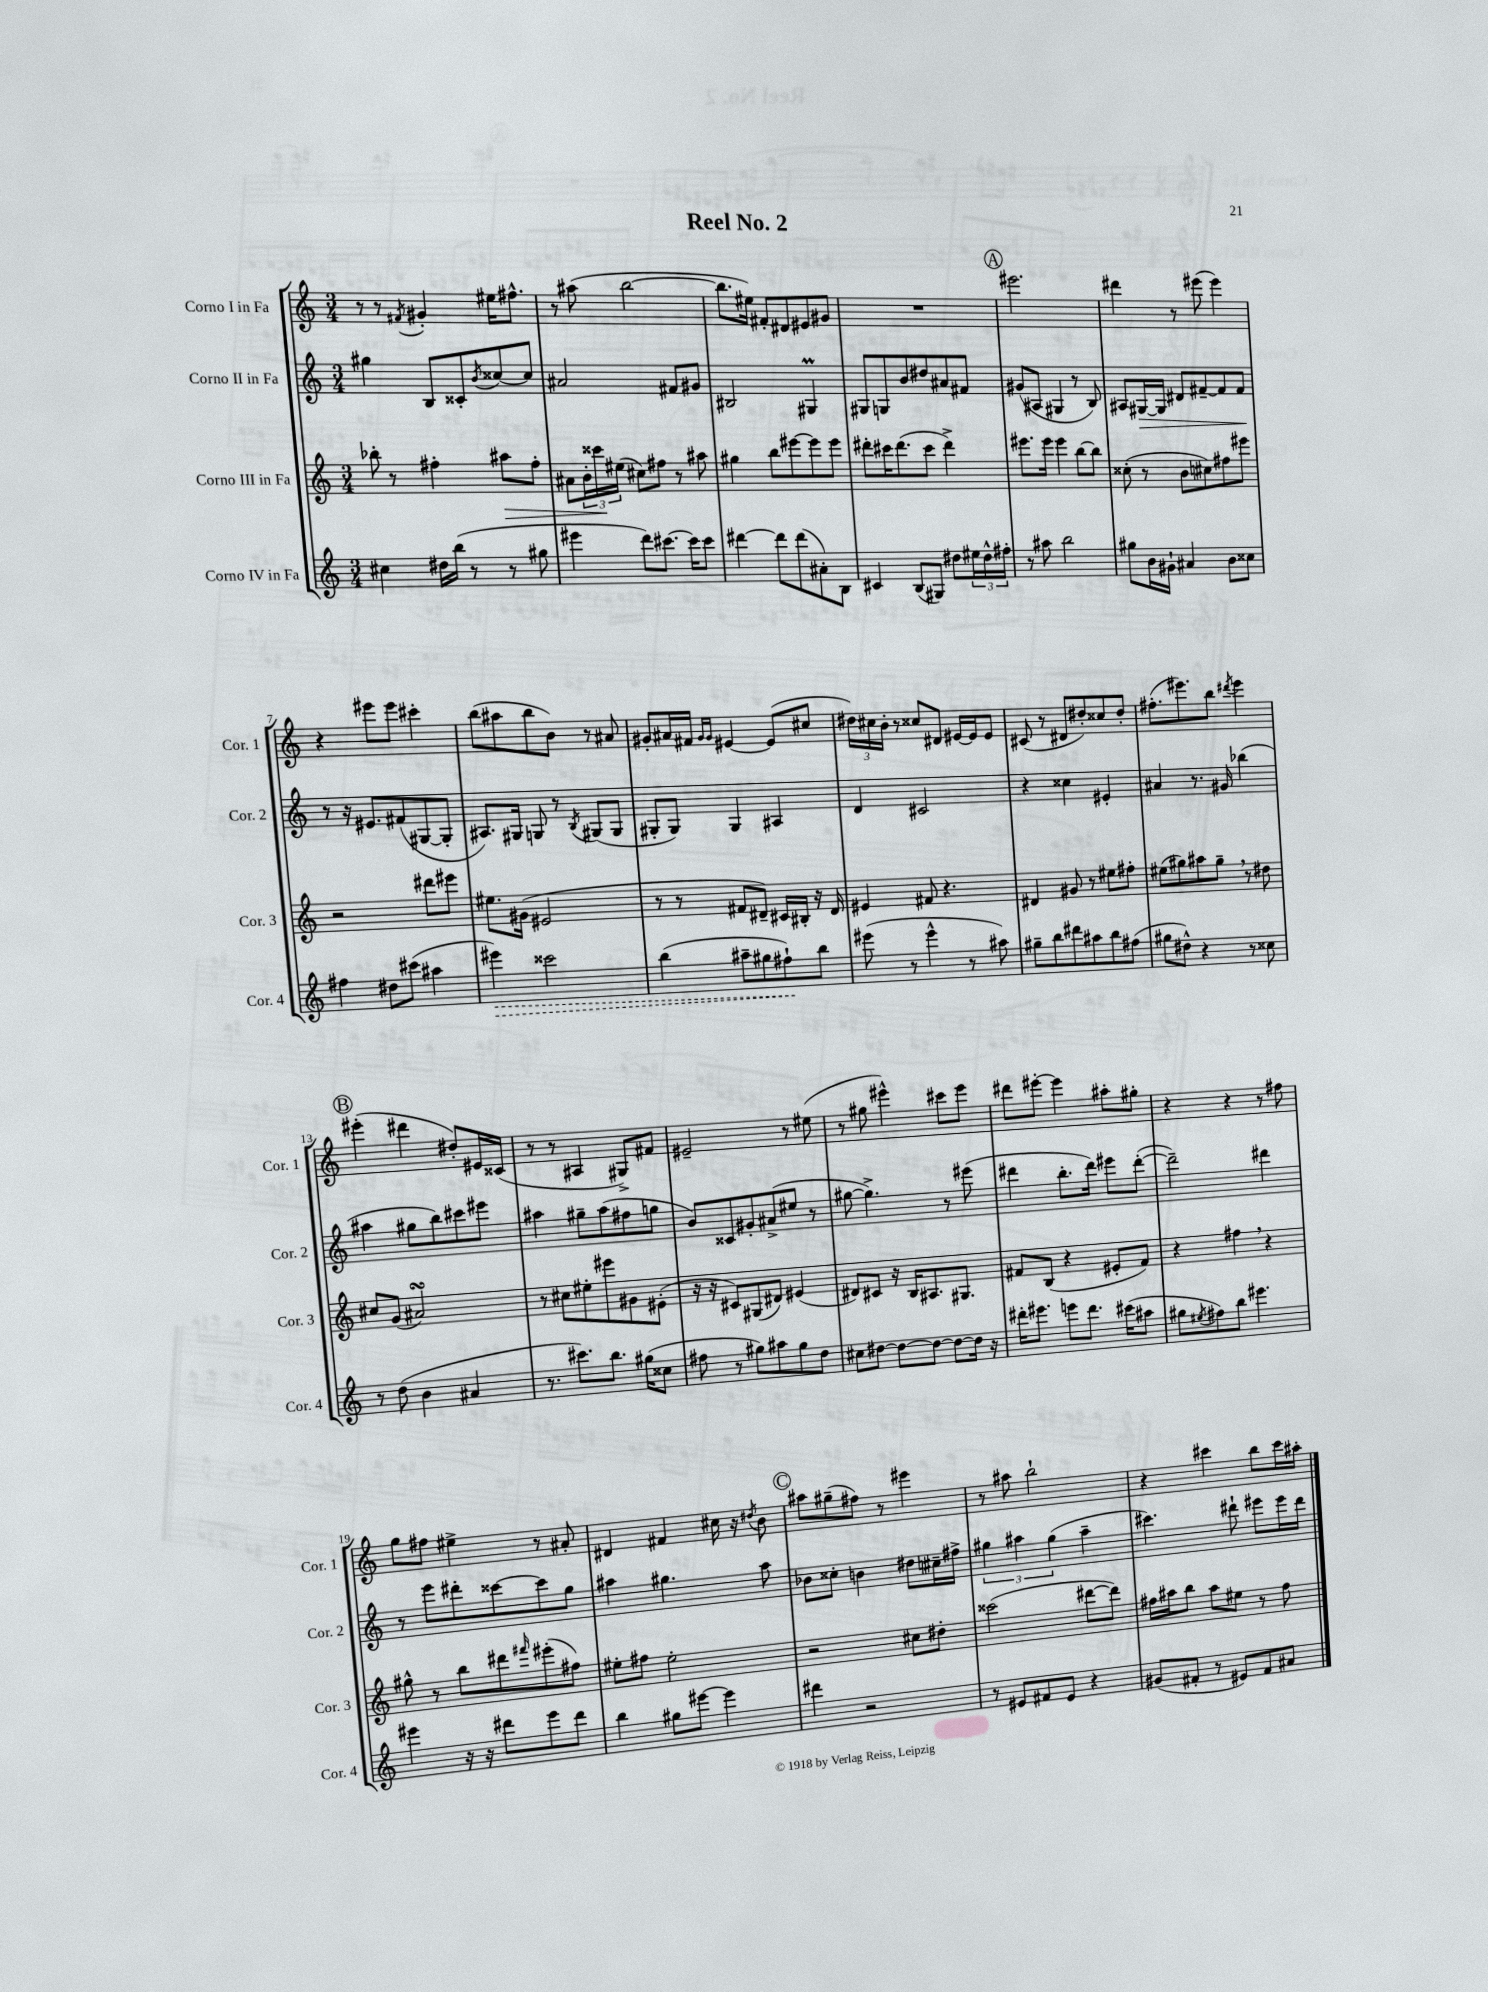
\header { title = "Reel No. 2" }
<<
\new StaffGroup <<
\new Staff = "s0" \with { instrumentName = "Corno I in Fa" shortInstrumentName = "Cor. 1" } {
    \clef treble \key c \major \numericTimeSignature \time 3/4
    r8 r8 \acciaccatura { fis'8 } gis'4-. eis''16 fis''8.-^ |
    r8 ais''8( b''2~ |
    b''8. eis''16) fis'8-. dis'8 eis'8 gis'8 |
    R2. |
    \mark \markup { \circle "A" } eis'''2. |
    dis'''4 r8 eis'''8( eis'''4) |
    r4 eis'''8 eis'''8 cis'''4-. |
    b''8( ais''8 b''8 b'8) r8 ais'8 |
    gis'8-. ais'16 fis'16 \grace { gis'16 gis'16 } eis'4~ eis'8( cis''8 |
    \tuplet 3/2 { dis''16) cis''16 b'16-. } r8 cisis''8 dis'8 eis'16~ eis'16 eis'8 |
    cis'8( r8 dis'8 dis''8-.) cisis''8 dis''8-. |
    fis''8.-.( eis'''8.) b''8 \acciaccatura { dis'''8 } eis'''4 |
    \mark \markup { \circle "B" } eis'''4-.( dis'''4 dis''8-.) eis'16 cisis'16( |
    r8 r8 ais4 gis8->) fis'8 |
    eis'2-- r8 eis''8( |
    r8 gis''8 eis'''4-^) cis'''8 eis'''8 |
    dis'''8 eis'''8~-. eis'''4 ais''8-. gis''8-. |
    r4 r4 r8 fis''8 |
    g''8 fis''8 eis''4-> r8 ais'8-. |
    dis'4 fis'4 cis''16 r16 \acciaccatura { dis''8 } b'8 |
    \mark \markup { \circle "C" } ais''8 gis''8--( fis''8) r8 eis'''4 |
    r8 ais''8 b''2-! |
    r4 cis'''4 b''8 cis'''16 ais''16-. \bar "|." |
}
\new Staff = "s1" \with { instrumentName = "Corno II in Fa" shortInstrumentName = "Cor. 2" } {
    \clef treble \key c \major \numericTimeSignature \time 3/4
    gis''4 b8 cisis'8-. \acciaccatura { b'8 } cisis''8~ cisis''8 |
    ais'2 fis'8 gis'8 |
    bis2 gis4\prall |
    gis8 g8 b'8 dis''8 ais'8 fis'8 |
    \mark \markup { \circle "A" } gis'8( ais8 gis4 r8 b8) |
    ais8 gis16~\> gis16 dis'8 fis'8~-- fis'8 fis'8\! |
    r8 r16 eis'8. fis'8( gis8~ gis8-. |
    ais8.) gis16 g8 r8 \acciaccatura { b8 } gis8( gis8 |
    gis8-. gis8) gis4 ais4 |
    d'4 cis'2 |
    r4 cisis''4 eis'4-. |
    ais'4 r8. gis'16 bes''4( |
    \mark \markup { \circle "B" } ais''4 gis''8 b''8) cis'''8 eis'''8 |
    ais''4 gis''8-- ais''8( fis''8 g''8 |
    b'8) cisis'8 gis'8-. ais'8->( eis''8 r8 |
    gis''8~ gis''4.->) r8 eis'''8( |
    dis'''4 b''8.-. dis'''16) eis'''8 dis'''8~-.( |
    dis'''2--) dis'''4 |
    r8 e'''8 dis'''8-. cisis'''8~ cisis'''8 g''8 |
    ais''4 gis''4. ais''8 |
    \mark \markup { \circle "C" } bes'8 cisis''8-. b'4 dis''8 cis''16-- fis''16-> |
    \tuplet 3/2 { gis''4 ais''4 gis''4( } ais''4-- |
    cis'''4.) dis'''8-! eis'''8 eis'''16 dis'''16 \bar "|." |
}
\new Staff = "s2" \with { instrumentName = "Corno III in Fa" shortInstrumentName = "Cor. 3" } {
    \clef treble \key c \major \numericTimeSignature \time 3/4
    bes''8-. r8 fis''4-. ais''8\> fis''8-. |
    ais'8 \tuplet 3/2 { b'16-. cisis'''16\! eis''16( } cis''8) fis''8 r8 ais''8 |
    gis''4 b''8 eis'''8~ eis'''8 eis'''8 |
    dis'''8-. cis'''16 dis'''8.( cis'''8 dis'''4->) |
    \mark \markup { \circle "A" } eis'''8. eis'''16 eis'''4 b''8~ b''8 |
    cisis''8-.( r8 b'8 cis''8) fis''8 eis'''8 |
    r2 dis'''8 eis'''8 |
    eis''8. gis'16( eis'2 |
    r8 r8 fis'8 dis'8--) cis'16 bis16-. r16 dis'16 |
    eis'4 fis'8 r4. |
    dis'4 gis'8 r8 eis''8 fis''8-. |
    eis''8( gis''8) ais''8 gis''8-- \breathe r8 dis''8 |
    \mark \markup { \circle "B" } cis''8 g'8( ais'2\turn) |
    r8 cis''8 eis''8-. eis'''8 gis'8 eis'8-.( |
    r16 r16 cis'8) gis8( dis'8) eis'4( |
    dis'8) cis'8 r16 b16 ais8. gis8. |
    fis'8 b8( r4 eis'8-. fis'8) |
    r4 fis''4 \breathe r4 |
    gis''8-^ r8 b''8 dis'''8 \grace { fis'''16 } eis'''8-.( fis''8) |
    eis''8-. fis''8 eis''2-. |
    \mark \markup { \circle "C" } r2 cis''8 dis''8-. |
    cisis'''2( dis'''8~ dis'''8) |
    fis''16 ais''16 b''8 ais''8 eis''8 r8 fis''8 \bar "|." |
}
\new Staff = "s3" \with { instrumentName = "Corno IV in Fa" shortInstrumentName = "Cor. 4" } {
    \clef treble \key c \major \numericTimeSignature \time 3/4
    cis''4 dis''16 b''16( r8 r8 gis''8 |
    eis'''4 d'''8) cis'''8.~ cis'''16 cis'''8 |
    dis'''4~ dis'''8 dis'''8( ais'8-.) b8 |
    cis'4 b8( gis8) dis''8 \tuplet 3/2 { eis''16 dis''16-^ fis''16-. } |
    \mark \markup { \circle "A" } r8 ais''8 b''2 |
    gis''8 b'16 gis'16-! ais'4 b'8 cisis''8 |
    fis''4 dis''8 cis'''8( ais''4 |
    \once \override Hairpin.style = #'dashed-line eis'''4\>) cisis'''2 |
    b''4( ais''8-- gis''8 fis''8-!\!) b''8 |
    eis'''8( r8 eis'''4-^ r8 ais''8) |
    gis''8-- b''8 dis'''8 ais''8 b''8 fis''8( |
    gis''8 dis''8-^) r4 r8 cisis''8 |
    \mark \markup { \circle "B" } r8 d''8( b'4 ais'4 |
    r8. cis'''8.) b''8. gis''16( cisis''8 |
    fis''8 r8 gis''8) ais''8 gis''8 d''8 |
    cis''8 dis''8~ dis''8~ dis''8~ dis''8~ dis''16 r16 |
    dis'''16-. eis'''8. e'''8 dis'''8. cis'''16( ais''8 |
    gis''8 \acciaccatura { eis''8 } fis''8) b''8 eis'''4. |
    eis'''4 r16 r16 dis'''8 eis'''8 dis'''8 |
    b''4 gis''8 eis'''8~ eis'''4 |
    \mark \markup { \circle "C" } dis'''4 r2 |
    r8 eis'8 fis'8 eis'8 r4 |
    gis'8( fis'8-. r8 eis'8) fis'8 ais'8 \bar "|." |
}
>>
>>
